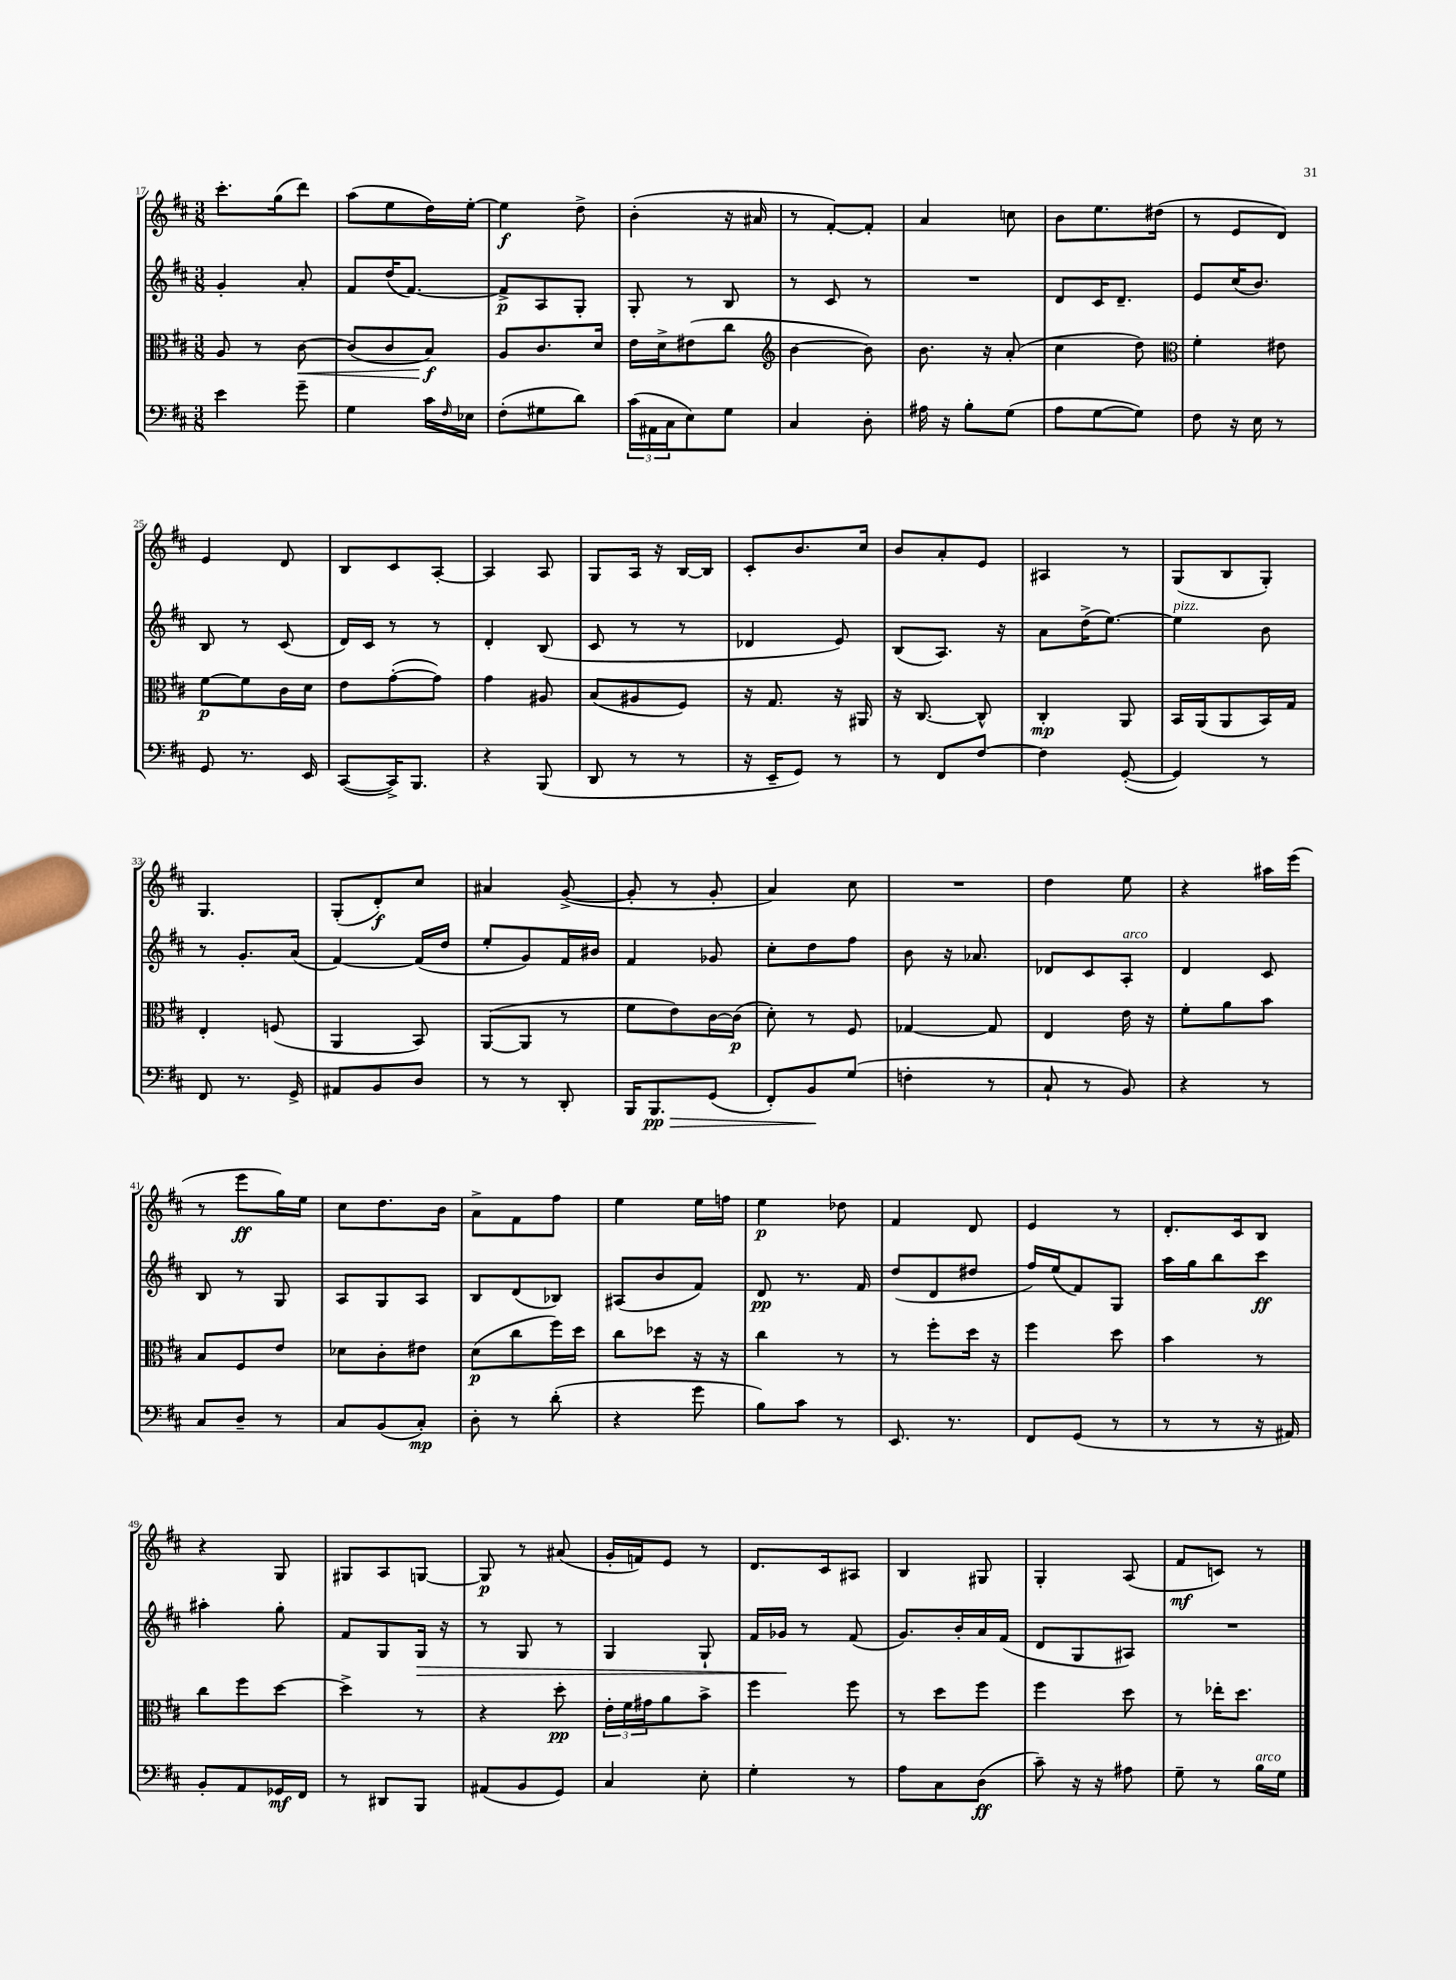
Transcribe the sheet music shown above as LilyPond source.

<<
\new StaffGroup <<
\new Staff = "s0" {
    \clef treble \key d \major \numericTimeSignature \time 3/8
    cis'''8.-. g''16( d'''8) |
    a''8( e''8 d''16) e''16~-. |
    e''4\f d''8-> |
    b'4-.( r16 ais'16 |
    r8 fis'8~-.) fis'8-. |
    a'4 c''8 |
    b'8 e''8. dis''16( |
    r8 e'8 d'8) |
    e'4 d'8 |
    b8 cis'8 a8~-. |
    a4 a8 |
    g8 a16 r16 b16~ b16 |
    cis'8-. b'8. cis''16 |
    b'8 a'8-. e'8 |
    ais4 r8 |
    g8( b8 g8-.) |
    g4. |
    g8-.( d'8-.\f) cis''8 |
    ais'4 g'8~->( |
    g'8-. r8 g'8-. |
    a'4) cis''8 |
    R4. |
    d''4 e''8 |
    r4 ais''16 e'''16( |
    r8 e'''8\ff g''16) e''16 |
    cis''8 d''8. b'16 |
    a'8-> fis'8 fis''8 |
    e''4 e''16 f''16 |
    e''4\p des''8 |
    fis'4 d'8 |
    e'4 r8 |
    d'8.-. cis'16 b8 |
    r4 g8 |
    gis8 a8 g8~ |
    g8\p r8 ais'8( |
    g'16-. f'16) e'8 r8 |
    d'8. cis'16 ais8 |
    b4 gis8 |
    g4-. a8( |
    fis'8\mf c'8) r8 \bar "|." |
}
\new Staff = "s1" {
    \clef treble \key d \major \numericTimeSignature \time 3/8
    g'4-. a'8-. |
    fis'8 d''16( fis'8.~) |
    fis'8->\p a8 g8-. |
    g8-. r8 b8 |
    r8 cis'8 r8 |
    R4. |
    d'8 cis'16 d'8.-- |
    e'8 cis''16( b'8.) |
    b8 r8 cis'8( |
    d'16) cis'16 r8 r8 |
    d'4-. b8( |
    cis'8 r8 r8 |
    des'4 e'8) |
    b8( a8.) r16 |
    a'8 d''16->( e''8.~) |
    e''4^\markup { \italic "pizz." } b'8 |
    r8 g'8.-. a'16( |
    fis'4~) fis'16( d''16 |
    e''8-. g'8) fis'16 bis'16 |
    fis'4 ges'8 |
    cis''8-. d''8 fis''8 |
    b'8 r16 aes'8. |
    des'8 cis'8 a8-.^\markup { \italic "arco" } |
    d'4 cis'8 |
    b8 r8 g8 |
    a8 g8 a8 |
    b8 d'8( bes8) |
    ais8( b'8 fis'8) |
    d'8\pp r8. fis'16 |
    d''8( d'8 dis''8 |
    fis''16) e''16( fis'8) g8 |
    a''16 g''16 b''8 cis'''8\ff |
    ais''4-. g''8-. |
    fis'8 g8 g16\> r16 |
    r8 g8 r8 |
    g4 g8-! |
    fis'16 ges'16\! r8 fis'8( |
    g'8.) b'16-. a'16 fis'16( |
    d'8 g8 ais8) |
    R4. \bar "|." |
}
\new Staff = "s2" {
    \clef alto \key d \major \numericTimeSignature \time 3/8
    a8 r8 cis'8~\< |
    cis'8( cis'8 b8\f\!) |
    a8 cis'8. d'16 |
    e'16 d'16-> eis'8( cis''8 |
    \clef treble b'4~ b'8) |
    b'8. r16 a'8-.( |
    cis''4 d''8) |
    \clef alto fis'4-. eis'8 |
    fis'8~\p fis'8 cis'16 d'16 |
    e'8 g'8~-.( g'8) |
    g'4 ais8 |
    b8( ais8 fis8) |
    r16 g8. r16 ais,16 |
    r16 cis8.~ cis8-^ |
    cis4-.\mp a,8 |
    b,16 a,16( a,8 b,16) g16 |
    e4-. f8( |
    a,4 b,8) |
    a,8~( a,8 r8 |
    fis'8 e'8) cis'16~ cis'16\p( |
    d'8-.) r8 fis8 |
    ges4~ ges8 |
    e4 e'16 r16 |
    fis'8-. a'8 b'8 |
    b8 fis8 e'8 |
    des'8 cis'8-. eis'8 |
    d'8\p( cis''8 fis''16) d''16 |
    cis''8 des''8 r16 r16 |
    cis''4 r8 |
    r8 fis''8-. d''16 r16 |
    fis''4 d''8 |
    b'4 r8 |
    cis''8 fis''8 d''8~ |
    d''4-> r8 |
    r4 d''8-.\pp |
    \tuplet 3/2 { e'16-. fis'16 gis'16 } a'8 b'8-> |
    fis''4 fis''8 |
    r8 d''8 fis''8 |
    fis''4 d''8 |
    r8 ees''16-. d''8. \bar "|." |
}
\new Staff = "s3" {
    \clef bass \key d \major \numericTimeSignature \time 3/8
    e'4 g'8-- |
    g4 cis'16 \grace { fis16 } ees16 |
    fis8-.( gis8 d'8) |
    \tuplet 3/2 { cis'16( ais,16 cis16 } e8) g8 |
    cis4 d8-. |
    ais16 r16 b8-. g8( |
    a8 g8~ g8) |
    fis8 r16 e16 r8 |
    g,8 r8. e,16 |
    cis,8~( cis,16->) b,,8. |
    r4 b,,8( |
    d,8 r8 r8 |
    r16 e,16-- g,8) r8 |
    r8 fis,8 fis8~ |
    fis4 g,8~-.( |
    g,4) r8 |
    fis,8 r8. g,16-> |
    ais,8 b,8 d8 |
    r8 r8 d,8-. |
    b,,16 b,,8.\pp\> g,8( |
    fis,8-.) b,8\! g8( |
    f4-. r8 |
    cis8-! r8 b,8) |
    r4 r8 |
    cis8 d8-- r8 |
    cis8 b,8( cis8-.\mp) |
    d8-. r8 d'8-.( |
    r4 g'8 |
    b8) cis'8 r8 |
    e,8. r8. |
    fis,8 g,8( r8 |
    r8 r8 r16 ais,16) |
    b,8-. a,8 ges,16\mf fis,16 |
    r8 dis,8 b,,8 |
    ais,8( b,8 g,8) |
    cis4 e8-. |
    g4-. r8 |
    a8 cis8 d8\ff( |
    cis'8--) r16 r16 ais8 |
    g8-- r8 b16^\markup { \italic "arco" } g16 \bar "|." |
}
>>
>>
\layout { \context { \Score currentBarNumber = #17 } }
